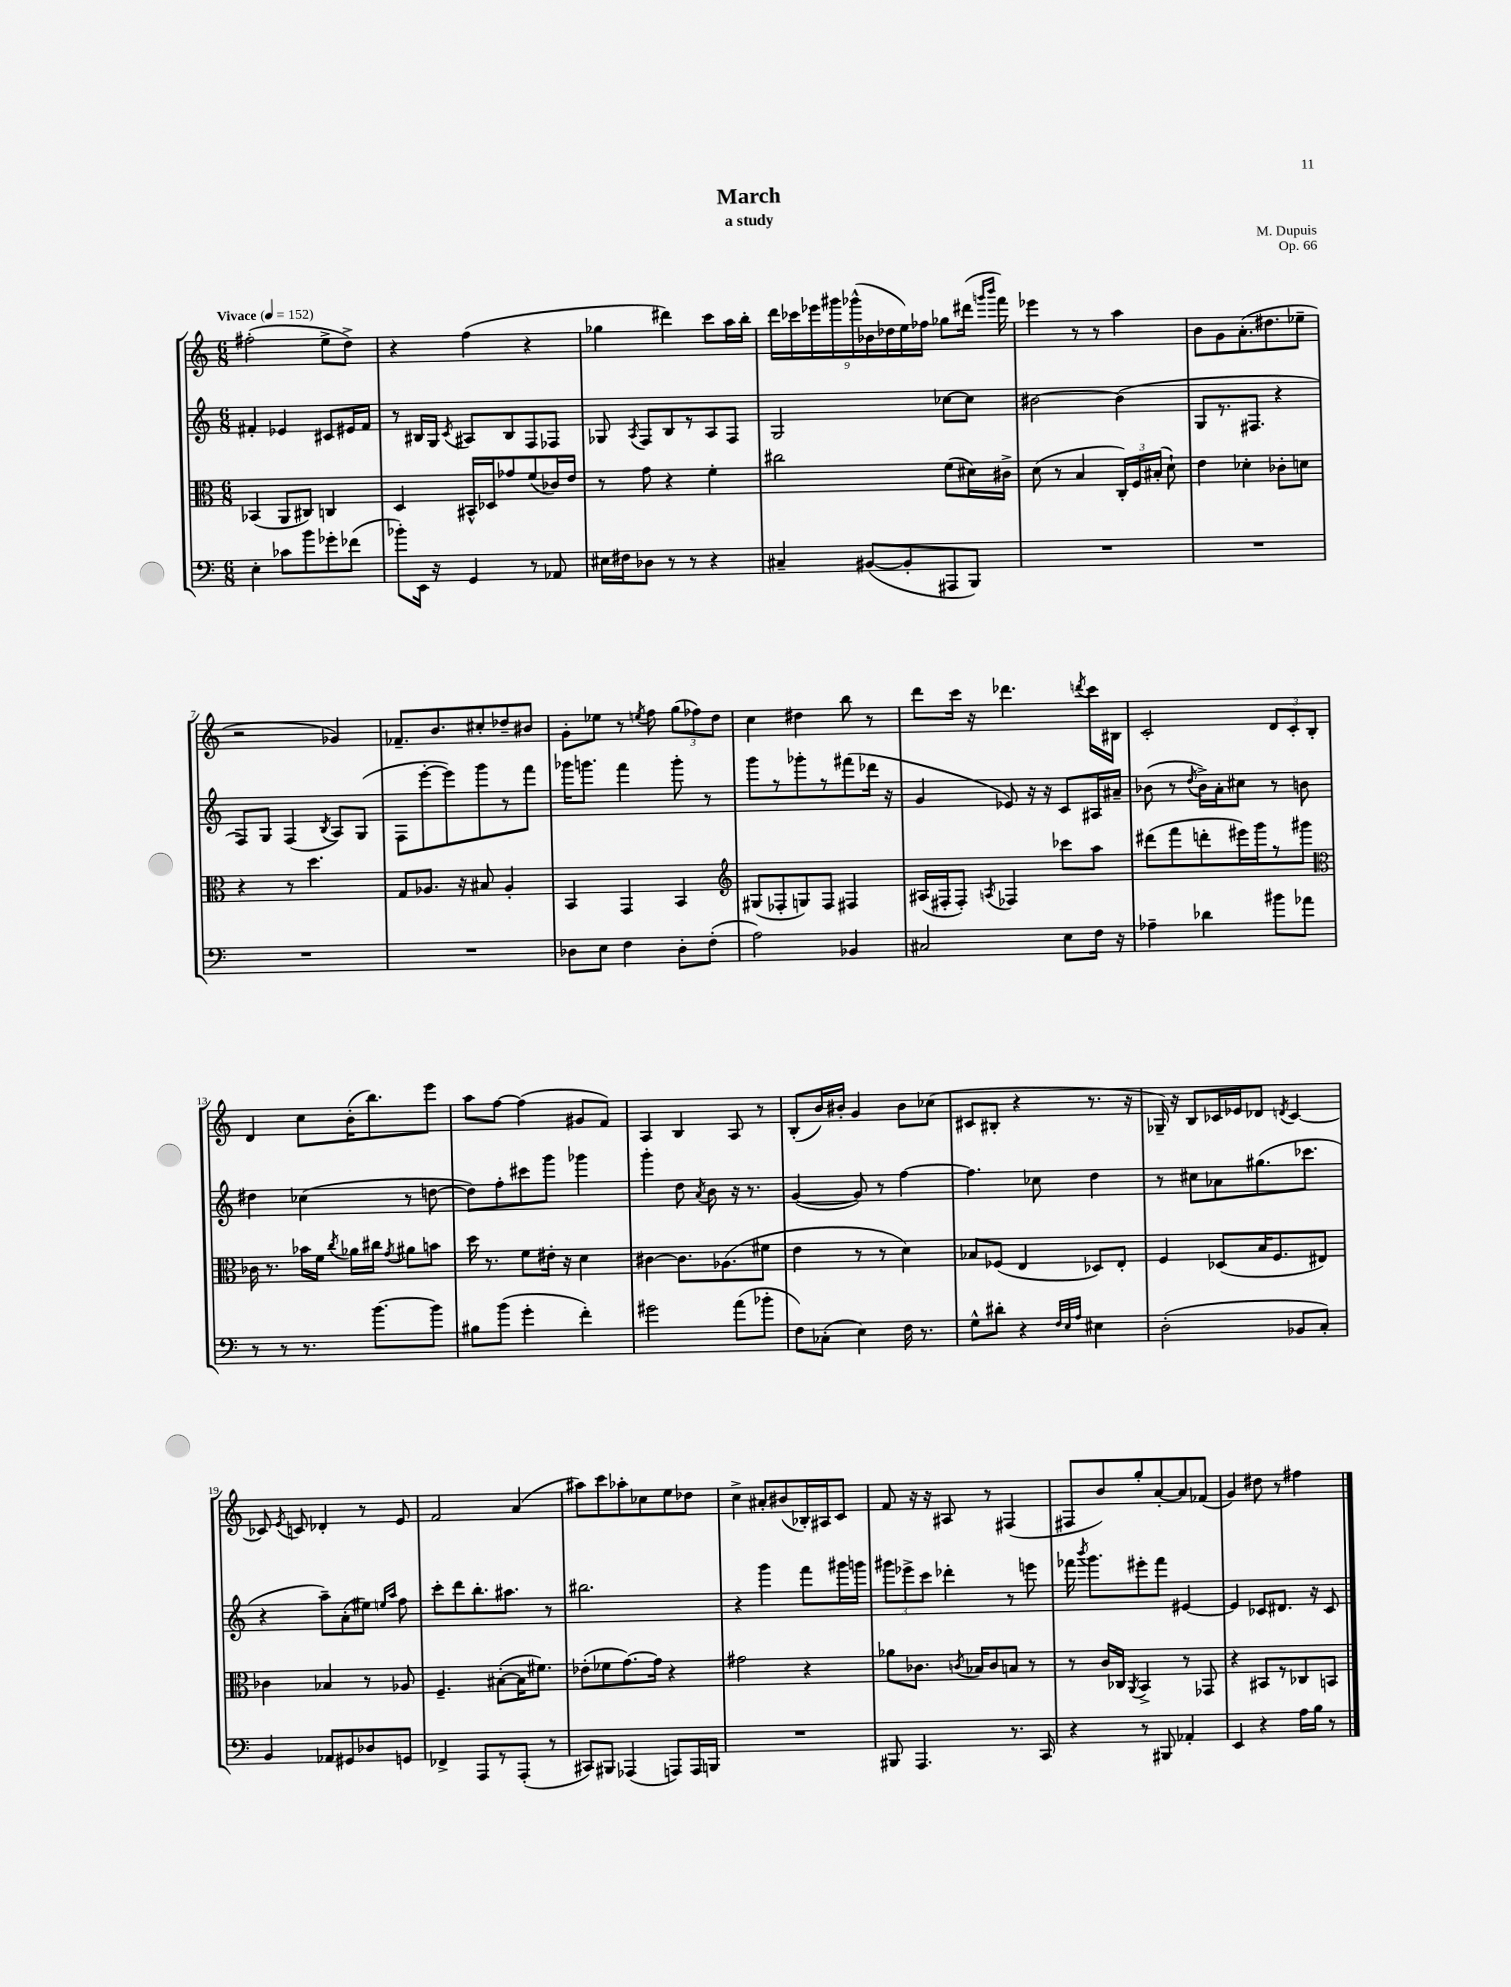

**kern	**kern	**kern	**kern
*part4	*part3	*part2	*part1
*staff4	*staff3	*staff2	*staff1
*clefF4	*clefC3	*clefG2	*clefG2
*k[]	*k[]	*k[]	*k[]
*M6/8	*M6/8	*M6/8	*M6/8
*MM152	*MM152	*MM152	*MM152
=1	=1	=1	=1
!	!	!	!LO:TX:a:B:t=Vivace
4E'\	(4BB-X/	4f#X'/	(2ff#X'\
8c-X\L	8AA/L	4e-X/	.
8b\	8C#X/J)	.	.
8g-X'\	4Cn/	8c#X/L	8ee^\L
(8f-X\J	.	16e#X/L	8dd^\J)
.	.	16f#/JJ	.
=2	=2	=2	=2
8b-X'\L)	4D/	8r	4r
16EE\Jk	.	16B#X/LL	.
16r	.	16G/JJ	.
.	.	8qc/	.
4GG/	16BB#X^^/LL	8A#X/L	(4ff\
.	16D-X/J	.	.
.	8g-X/	8B#/	.
8r	(8f/	8F/	4r
8AA-X/	16c-X/L)	8F-X/J	.
.	16e/JJ	.	.
=3	=3	=3	=3
16E#X\LL	8r	8G-X/	4gg-X\
16F#X\J	.	.	.
.	.	8qA/	.
8D-X\J	8g\	8F/L	.
8r	4r	8B/	4ddd#X\)
8r	.	8r	.
4r	4f'\	8A/	8ccc\L
.	.	8F/J	16aa\L
.	.	.	16bb'\JJ
=4	=4	=4	=4
4C#X~/	2cc#X\	2G/	18ddd\LL
.	.	.	18ccc-X\
.	.	.	18eee-X\
.	.	.	18ggg#X\
.	.	.	(18ggg-X^^\
([8BB#X/L	.	.	.
.	.	.	18b-X\
.	.	.	18dd-X\
8BB#'/]	.	.	.
.	.	.	18ee\)
.	.	.	18ff-X\JJ
8AAA#X/	(8f\L	[8cc-X\L	8gg-X\L
8BBB/J)	16d#X\L)	8cc-\J]	(16ddd#X\Jk
.	.	.	16qqgggn/LL
.	.	.	16qqbbb/JJ
.	16c#X^\JJ	.	16fff\)
=5	=5	=5	=5
2.r	(8d\	[2b#X\	4eee-X\
.	8r	.	.
.	4B/	.	8r
.	.	.	8r
.	24C'/LL)	(4b#\]	4aa\
.	24F/	.	.
.	(24B#X'/JJ	.	.
.	8d`\)	.	.
=6	=6	=6	=6
2.r	4e\	8G/L	8b\L
.	.	8.r	8g\
.	4d-X'\	.	(8.a'\
.	.	8.F#X/J	.
.	.	.	8.dd#X\
.	8c-X'\L	4r	.
.	8dn\J	.	8ee-X~\J
!!LO:LB:g=z
=7	=7	=7	=7
2.r	4r	8F/L)	2r
.	.	8G/J	.
.	8r	(4F/	.
.	4.dd\	.	.
.	.	8qB/	.
.	.	8A/L)	4g-X/)
.	.	(8G/J	.
=8	=8	=8	=8
2.r	8G/L	8F\L	8.f-X~/L
.	8.A-X/J	[8eee'\	.
.	.	.	8.b/
.	.	8eee\])	.
.	16r	.	.
.	8B#X/	8ggg\	8cc#X'/
.	4A-'/	8r	8dd-X~/
.	.	8fff\J	8b#X/J
=9	=9	=9	=9
8D-X\L	4BB/	16ggg-X\KL	8g'\L
.	.	8.gggn\J	.
8E\J	.	.	8ee-X\J
4F\	4GG/	4fff\	8r
.	.	.	8qeen/
.	.	.	8ff\
8D-'\L	4BB/	8ggg'\	(12gg\L
.	.	.	12ff-X\)
(8F'\J	.	8r	.
.	.	.	12dd\J
=10	=10	=10	=10
*	*clefG2	*	*
2A\)	(8G#X/L	8ggg\L	4cc\
.	8F-X'/	8r	.
.	8Gn/)	8ggg-X'\	4dd#X\
.	8F-/J	8r	.
4BB-X/	4F#X/	(8fff#X\	8bb\
.	.	16ddd-X\Jk	8r
.	.	16r	.
=11	=11	=11	=11
2C#X/	(16A#X/LL	4g/	8ddd\L
.	16F#X'/J	.	.
.	8F#'/J)	.	16ccc\Jk
.	.	.	16r
.	8qAn/	.	.
.	4F-X/	8e-X/)	4.ddd-X\
.	.	16r	.
.	.	16r	.
8E\L	8ccc-X\L	8c/L	.
.	.	.	8qdddn/
16F\Jk	8aa\J	16A#X/L	16ccc\LL
16r	.	16a#X~/JJ	16B#X\JJ
=12	=12	=12	=12
4A-X~\	(8ddd#X\L	(8b-X\	2c'/
.	8fff\	8r	.
.	.	8qdd/	.
4d-X\	8dddn'\	16b-^\LL)	.
.	.	16a'\J	.
.	16eee#X\L)	8cc#X\J	.
.	16ggg\J	.	.
8b#X\L	8r	8r	12d/L
.	.	.	12c'/
8a-X\J	8ggg#X\J	8bn\	.
.	.	.	12B'/J
!!LO:LB:g=z
=13	=13	=13	=13
*	*clefC3	*	*
8r	16c-X\	4dd#X\	4d/
.	8.r	.	.
8r	.	.	.
8.r	16b-X\LL	(4cc-X\	8cc\L
.	16f\JJ	.	.
.	8qcc/	.	.
.	16a-X\LL	.	(16b'\K
[8.b\L	16cc#X\JJ	.	8.bb\)
.	8qg/	.	.
.	8a#X\L	8r	.
8b\J]	8bn\J	[8ddn\	8eee\J
=14	=14	=14	=14
8B#X\L	16dd\	8dd\L])	8aa\L
.	8.r	.	.
(8b\J	.	8ff'\	[8ff\J
4g'\	8f\L	8ccc#X\	(4ff\]
.	16e#X'\Jk	8ggg\J	.
.	16r	.	.
4f'\)	4d\	4ggg-X\	8g#X/L
.	.	.	8f/J)
=15	=15	=15	=15
2g#X\	[4c#X\	4ggg'\	4A/
.	8.c#\L]	8dd\	4B/
.	.	8qa/	.
.	.	8b\	.
.	(8.A-X\	.	.
(8a\L	.	16r	8A/
.	.	8.r	.
8b-X'\J	8f#X\J	.	8r
=16	=16	=16	=16
8F\L)	4e\	([4g/	(8B'/L
(8C-X'\J	.	.	16b/L)
.	.	.	16b#X'/JJ
4E\)	8r	8g/])	4g/
.	8r	8r	.
16F\	4d\)	[4ff\	8b#\L
8.r	.	.	.
.	.	.	(8cc-X\J
=17	=17	=17	=17
8G^^\L	8B-X/L	4.ff\]	8c#X/L
8d#X'\J	(8F-X/J	.	8B#X'/J
4r	4E/	.	4r
.	.	8cc-X\	.
32qqF/LLL	.	.	.
32qqE/	.	.	.
32qqA/JJJ	.	.	.
4E#X\	8D-X/L)	4dd\	8.r
.	8E'/J	.	.
.	.	.	16r
=18	=18	=18	=18
(2D'\	4F/	8r	16G-X~/)
.	.	.	16r
.	.	8cc#X\L	8B/L
.	(8D-X/L	8a-X\	16c-X/L
.	.	.	16e-X/J
.	16B/K	(8.gg#X\	8d-X/J
.	8.F/	.	.
.	.	.	8qdn/
8BB-X/L	.	.	[4c-/
.	.	8.ccc-X\J	.
8C'/J)	8E#X/J)	.	.
!!LO:LB:g=z
=19	=19	=19	=19
4BB/	4c-X\	4r	8c-X/]
.	.	.	8qe/
.	.	.	8cn/
8AA-X/L	4B-X/	8aa~\L)	4d-X'/
8GG#X/	.	(8a'\	.
8D-X/	8r	8ee#X\J)	8r
.	.	16qqeen/LL	.
.	.	16qqaa/JJ	.
8GGn/J	8A-X/	8ff\	8e/
=20	=20	=20	=20
4FF-X^/	4.F~/	8ccc'\L	2f/
.	.	8ddd\	.
8AAA/L	.	8.bb'\	.
8r	([8B#X'\L	.	.
.	.	8.aa#X\J	.
(8AAA'/J	16B#\K]	.	(4a/
.	8.f#X\J)	.	.
8r	.	8r	.
=21	=21	=21	=21
8CC#X/L)	(8e-X'\L	2.bb#X\	8aa#X\L)
8BBB#X/J	8f-X\	.	8ccc\
(4AAA-X/	[8.g\)	.	8aa-X'\
.	.	.	8cc-X\
.	16g\Jk]	.	.
8AAAn/L)	4r	.	8ee\
16AAA/L	.	.	8dd-X\J
16BBBn/JJ	.	.	.
=22	=22	=22	=22
2.r	2g#X\	4r	4cc^\
.	.	4ggg\	8a#X'/L
.	.	.	(8b#X/
.	4r	8fff\L	16B-X'/L)
.	.	.	16A#X/J
.	.	16ggg#X\L	8c/J
.	.	16gggn\JJ	.
=23	=23	=23	=23
8BBB#X/	8a-X\L	12ggg#X\L	8f/
.	.	12eee-X^\	.
4.AAA/	8.c-X\J	.	16r
.	.	12ccc\J	.
.	.	.	16r
.	.	4ddd-X'\	8A#X/
.	8qcn/	.	.
.	16B-X/KL	.	.
.	8c/	.	8r
8.r	8Bn/J	8r	(4F#X/
.	8r	8eeen\	.
16CC/	.	.	.
=24	=24	=24	=24
4r	8r	16fff-X\	8F#X/L
.	.	8qbbb/	.
.	.	8.ggg\L	.
.	16c/LL	.	8b/)
.	16C-X/JJ	.	.
.	8qAA/	.	.
8r	4BB^/	8eee#X'\	8gg'/
8BBB#X/	.	8fff-\J	[8a'/
4AA-X'/	8r	[4e#X/	8a/]
.	8GG-X/	.	(8f-X/J
=25	=25	=25	=25
4EE/	4r	4e#/]	4g/)
4r	8BB#X/L	8c-X/L	8dd#X\
.	8r	8.d#X/J	8r
16A\LL	8C-X/	.	4ff#X\
16B\JJ	.	16r	.
8r	8BBn/J	8c-/	.
==	==	==	==
*-	*-	*-	*-
